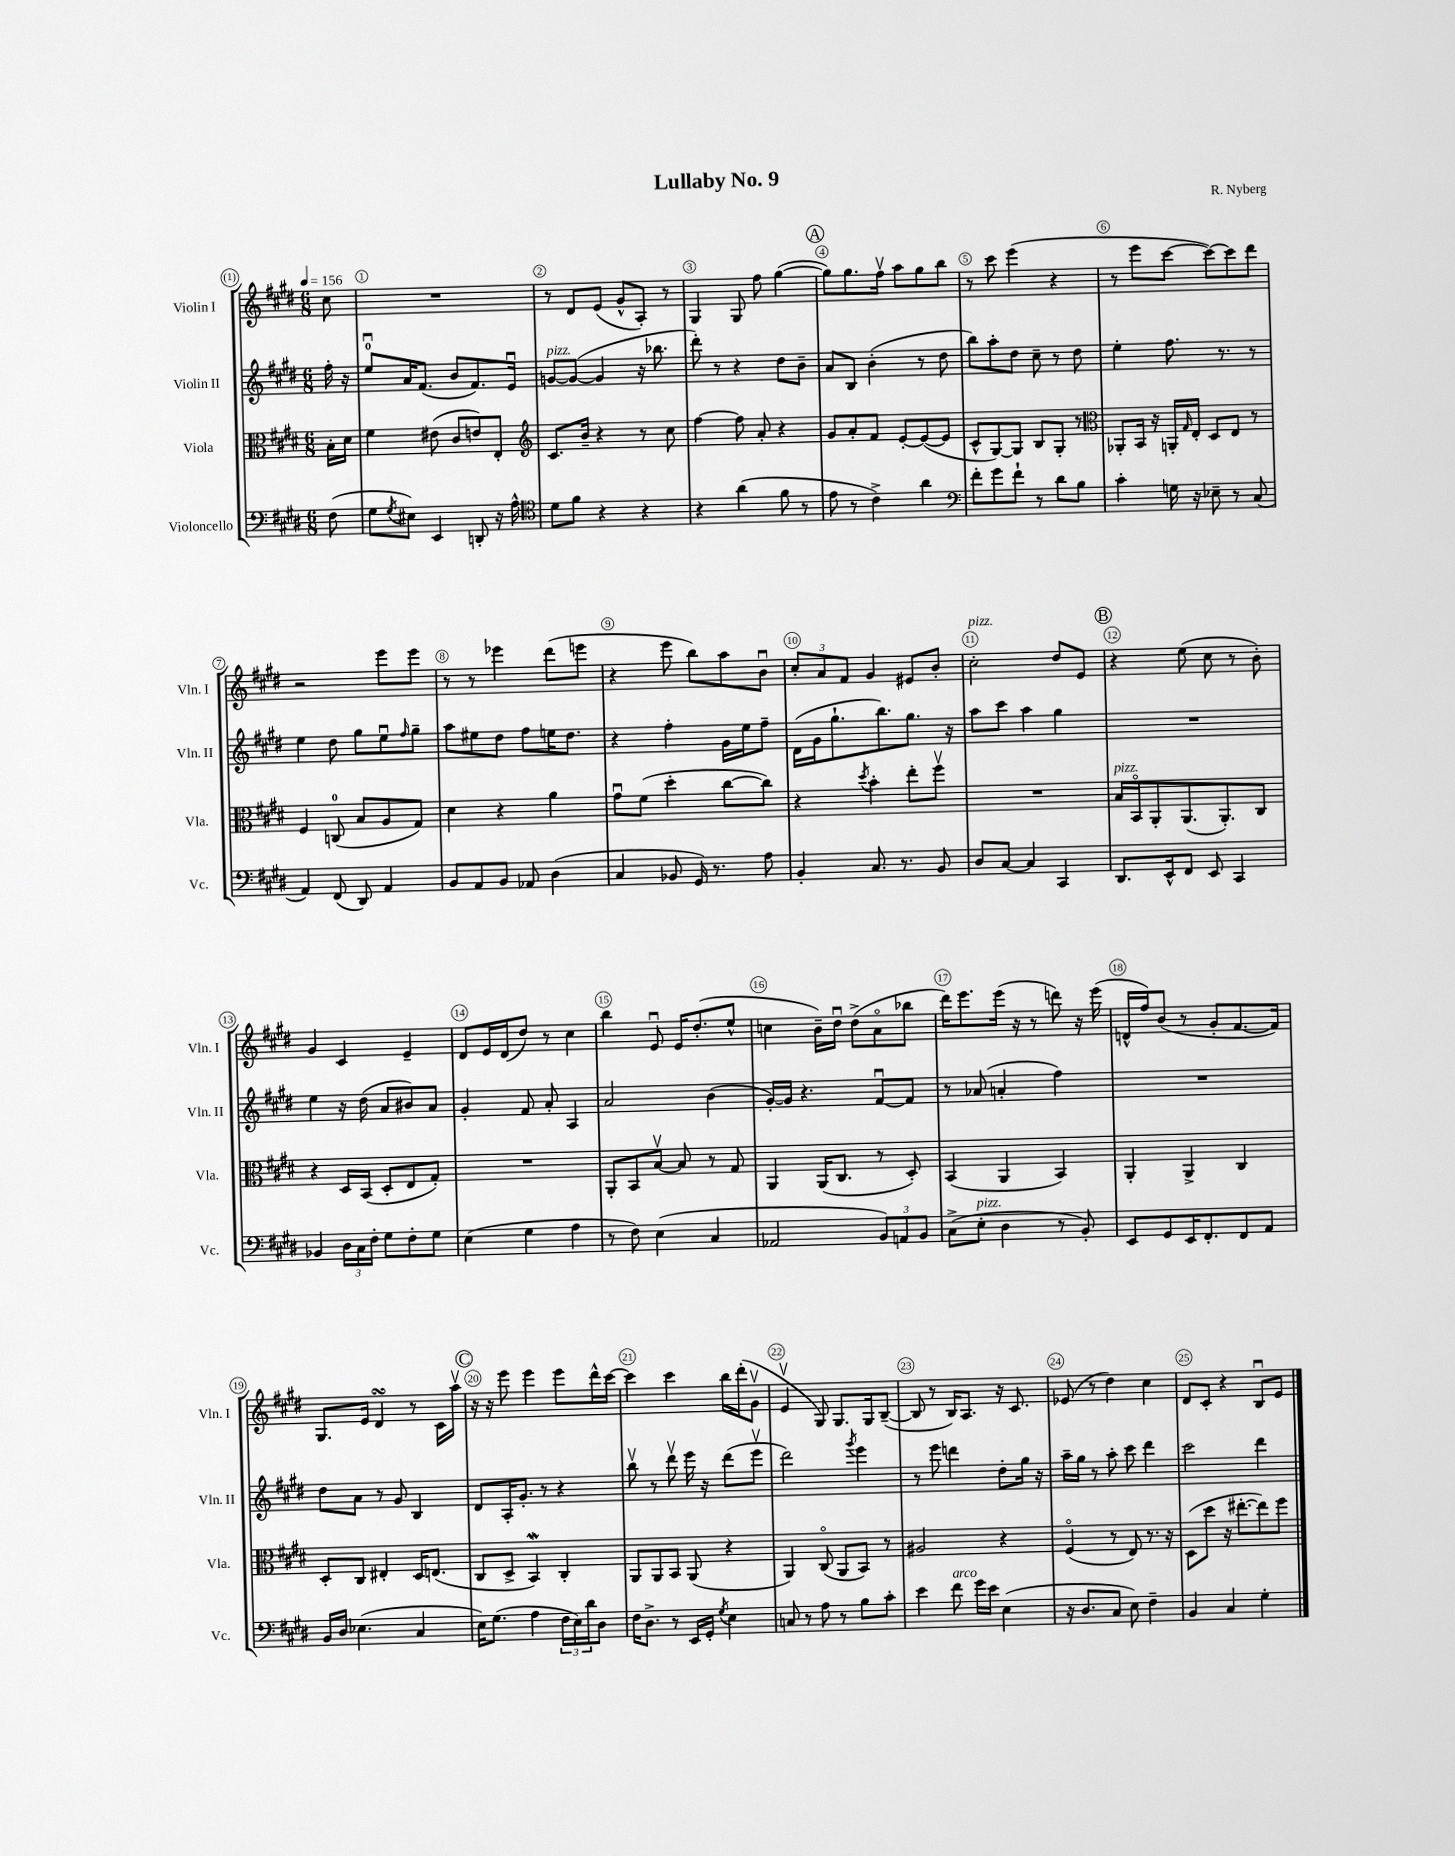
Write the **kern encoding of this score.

**kern	**kern	**kern	**kern
*staff4	*staff3	*staff2	*staff1
*clefF4	*clefC3	*clefG2	*clefG2
*k[f#c#g#d#]	*k[f#c#g#d#]	*k[f#c#g#d#]	*k[f#c#g#d#]
*M6/8	*M6/8	*M6/8	*M6/8
*MM156	*MM156	*MM156	*MM156
(8F#\	16B'\LL	16ff#'\	8cc#\
.	16d#\JJ	16r	.
=	=	=	=
8G#\L	4f#\	8eeu/L	2.r
8qG#/	.	.	.
8E#\J)	.	16a/K	.
.	.	(8.f#/J	.
4EE/	(8e#\	.	.
.	8c#/L	8b/L	.
8DD'/	8e/)	8.f#/)	.
16r	8E'/J	.	.
16A^^\	.	16eu/Jk	.
=	=	=	=
*clefC4	*clefG2	*	*
8d#\L	8.c#/L	[8g/L	8r
8f#\J	.	(8g/_J	8d#/L
.	16b~/Jk	.	.
4r	4r	4g/]	(8e/J
.	.	.	8g#^^/L
4r	8r	16r	8A'/J)
.	.	8.bb-\	.
.	8cc#\	.	8r
=	=	=	=
4r	[4ff#\	8ddd#'\)	4G#/
.	.	8r	.
(4a\	8ff#\]	4r	8G#/
.	8a'/	.	8ff#\
8f#\	4r	8dd#\L	([4gg#\
8r	.	8b~\J	.
=	=	=	=
8e\	8g#/L	8a/L	8gg#\]L)
8r	8a'/	8B/J	8.gg#\
4c#^\)	8f#/J	(4b'\	.
.	.	.	16ff#v\Jk
.	[8e'/L	.	8aa\L
4a\	(8e/_	8r	8gg#\
.	8e/]J	8dd#\	8bb\J
=	=	=	=
*clefF4	*	*	*
8f#'\L	8c#^^/L	8bb\L)	8r
8g#\	[8G#/)	8aa'\	8ccc#\
8f#`\J	8G#/]J	8dd#\J	(4eee\
8r	8B/L	8cc#~\	.
8d#\L	8G#'/J	8r	4r
8B\J	8r	8dd#\	.
=	=	=	=
*	*clefC3	*	*
4c#'\	8AA-'/L	4ee'\	8r
.	16BB/Jk	.	8eee\L
.	16r	.	.
16G\	16AA'/LL	8.ff#\	[8ccc#\J
.	16qqG#/	.	.
16r	16E'/JJ	.	.
8E-~\	8D#/L	.	8ccc#\_L)
.	.	8.r	.
8r	8E/J	.	8ccc#\]
(8C#/	8r	8r	8ddd#\J
=	=	=	=
4AA/)	4F#/	4ee\	2r
(8FF#/	(8C/	8dd#\	.
8DD#/)	8B/L	8gg#\L	.
4AA/	8A/	8eeu\	8eee\L
.	.	16qqff#/	.
.	8G#/J)	8gg#~\J	8eee\J
=	=	=	=
8BB/L	4d#\	8aa\L	8r
8AA/	.	8ee#\	8r
8BB/J	4r	8dd#\J	4eee-\
8AA-/	.	8ff#\L	.
(4D#\	4a\	16ee\K	(8ddd#\L
.	.	8.dd#\J	.
.	.	.	8eee\J
=	=	=	=
4C#/	8g#u\L	4r	4r
.	(8f#\J	.	.
8BB-/	4dd#'\	4ff#'\	8eee\
16GG#/)	.	.	8bb\L)
8.r	.	.	.
.	[8cc#\L	16g#\LL	8aa\
.	.	16ee\J	.
8A\	8cc#\]J)	8ff#~\J	8bu\J
=	=	=	=
4BB'/	4r	(16d#\LL	12cc#'/L
.	.	16g#\J	.
.	.	.	12a/
.	.	8.gg#`\	.
.	.	.	12f#/J
.	8qdd#/	.	.
8.C#/	4b'\	.	4g#/
.	.	8.bb\)	.
8.r	.	.	.
.	8ee'\L	8.gg#\J	8e#/L
8BB/	8ff#v\J	.	8b'/J
.	.	16r	.
=	=	=	=
8D#/L	2.r	8aa\L	2cc#'\
[8C#/J	.	8ccc#\J	.
4C#/]	.	4aa\	.
4CC#/	.	4gg#\	8dd#/L
.	.	.	8e/J
=	=	=	=
8.DD#/L	16B/LL	2.r	4r
.	16BBo/J	.	.
.	8AA'/	.	.
16EE^^/k	.	.	.
8FF#/J	(8.AA/	.	(8ee\
8EE/	.	.	8cc#\
.	8.AA'/)	.	.
4CC#/	.	.	8r
.	8C#/J	.	8b'\)
=	=	=	=
4BB-/	4r	4ee\	4g#/
24D#\LL	16D#/LL	16r	4c#/
24C#\	.	.	.
.	(16BB/JJ	(16dd#\	.
24F#'\JJ	.	.	.
8G#\L	8D#'/L	8a/L	.
8F#'\	8E/	8b#/)	4e~/
8G#\J	8G#'/J)	8a/J	.
=	=	=	=
(4E\	2.r	4g#'/	8d#/L
.	.	.	16e/L
.	.	.	(16d#/J
4G#\	.	8f#/	8dd#/J)
.	.	8a'/	8r
4A\	.	4A/	4cc#\
=	=	=	=
8r	8AA'/L	2a/	4bb\
8F#\)	8BB/	.	.
(4E\	[8Bv/J	.	8eu/
.	8B/]	.	16e/LK
.	.	.	(8.dd#'/
4C#/	8r	(4b\	.
.	8G#/	.	8ee^^/J
=	=	=	=
2AA-/	4AA/	[16g#'/LL)	4cc\
.	.	16g#/]JJ	.
.	.	4.r	.
.	(16AA/LK	.	16b~\LL)
.	8.C#/J	.	16dd#u\JJ
.	.	.	(8dd#^\L
12BB/L)	8r	[8f#u/L	8ao\
12AA/	.	.	.
.	8D#'/)	8f#/]J	8bb-\J
12BB/J	.	.	.
=	=	=	=
(8C#^\L	(4BB/	8r	16ddd#\LK)
.	.	.	8.eee\
8E'\J	.	(8a-/	.
4D#\	4AA/	4a'/	(16eee\Jk
.	.	.	16r
.	.	.	8r
8r	4BB/)	4ff#\)	8ddd\)
8BB'/)	.	.	16r
.	.	.	(16eee\
=	=	=	=
8EE/L	4AA'/	2.r	16d^^/LL
.	.	.	16ff#/J)
8GG#/	.	.	(8b/J
16EE/K	4AA^/	.	8r
8.FF#'/	.	.	.
.	.	.	8g#'/L
8FF#/	4C#/	.	[8.f#/
8AA/J	.	.	.
.	.	.	16f#/]Jk)
=	=	=	=
16BB/LL	8D#'/L	8dd#\L	8.G#/L
16D#/JJ	.	.	.
(4.E-\	8C#/J	8a\J	.
.	.	.	16e/Jk
.	4E#'/	8r	4d#/
.	.	8g#/	.
4C#/	16D#/LK	4B/	8r
.	(8.E/J	.	.
.	.	.	16c#\LL
.	.	.	16aav\JJ
=	=	=	=
16E\LK)	8C#/L	8d#/L	16r
(8.G#\J	.	.	16r
.	8D#^/J	16A'/K	8eee\
.	.	8.g#'/J	.
4A\	4BB/)	.	4eee\
.	.	8r	.
24F#\LL	4C#'/	4r	8eee\L
24E\)	.	.	.
24d#\J	.	.	.
8D#\J	.	.	16ddd#^^\L
.	.	.	[16ccc#\JJ
=	=	=	=
16F#\LK	8AA/L	8bbv\	4ccc#\]
8.D#^\J	.	.	.
.	8AA/	8r	.
8r	8BB/J	8ddd#v\	4ccc#\
16EE/LL	(8AA/	16eee\	.
16GG#'/JJ	.	16r	.
8qG#/	.	.	.
4E\	4r	(8ddd#\L	16bb\LL
.	.	.	(16ddd#'\J
.	.	8eeev\J	8g#v\J
=	=	=	=
8C/	4AA/)	2ddd#\)	4ev/
8r	.	.	.
8A\	(8C#o/	.	8G#/)
8r	8AA/L	.	8.G#/L
.	.	8qggg#/	.
8B\L	8BB/J)	4eee\	.
.	.	.	16G#/k
8c#'\J	8r	.	([8B~/J
=	=	=	=
4e\	2A#/	8r	8B/]
.	.	8eee\	8r
8f#\	.	4ddd\	16B/LK)
.	.	.	8.A/J
16g#\LL	.	.	.
16e\JJ	.	.	.
(4E\	4r	8dd#'\L	16r
.	.	.	8.c#/
.	.	16gg#\Jk	.
.	.	16r	.
=	=	=	=
16r	(4F#o/	16aa~\LL	(8e-/
8.D#/L	.	16gg#\JJ	.
.	.	8r	8r
8C#/J	8r	8aa'\	4dd#\)
8E\)	8E/)	8ccc#\	.
4F#~\	8.r	4ddd#\	4cc#\
.	16r	.	.
=	=	=	=
4BB/	(8D#\L	2ccc#\	8d#/L
.	8dd#\J	.	8c#'/J
4C#/	16r	.	4r
.	[8.ee#'\L	.	.
4G#'\	8ee#\])	4ddd#\	8Bu/L
.	8ff#\J	.	8e/J
==	==	==	==
*-	*-	*-	*-
